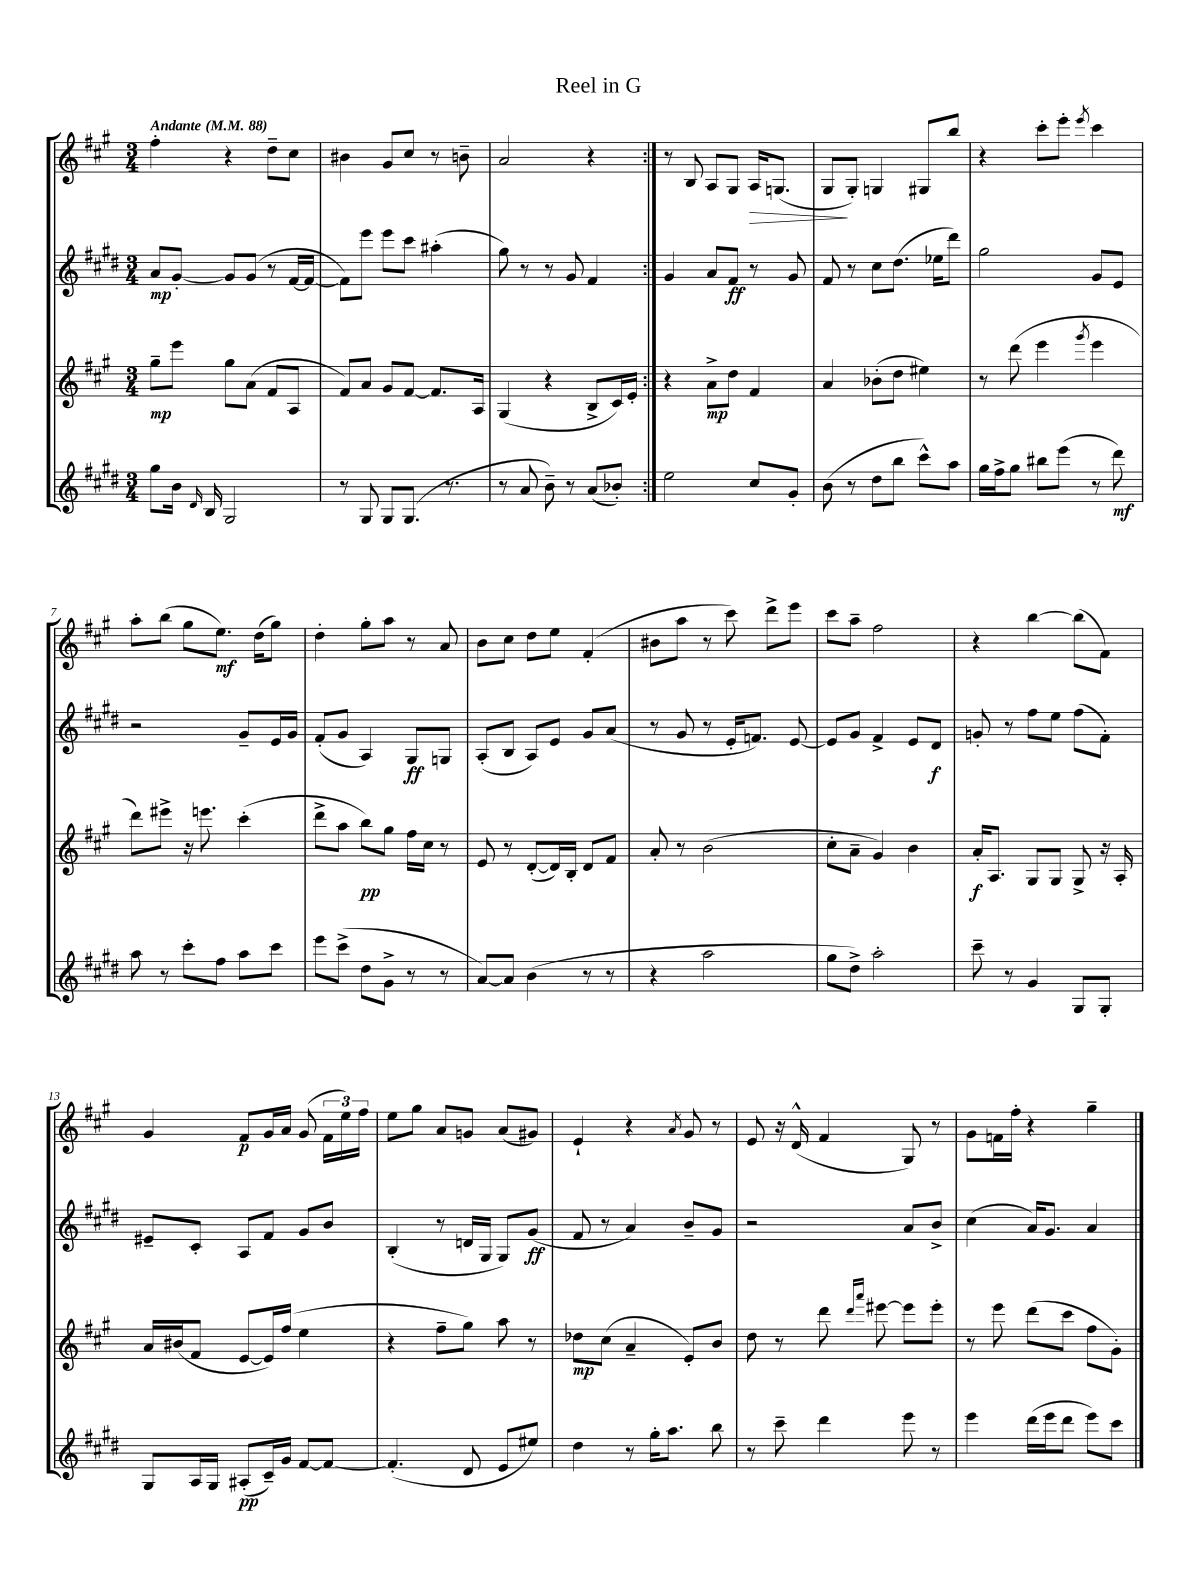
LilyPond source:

\header { title = "Reel in G" }
<<
\new StaffGroup <<
\new Staff = "s0" {
    \clef treble \key a \major \numericTimeSignature \time 3/4 \tempo "Andante" 4 = 88
    \autoBeamOff \repeat volta 2 { fis''4-. r4 d''8[-- cis''8] |
    bis'4 gis'8[ cis''8] r8 b'8-- |
    a'2 r4 | }
    r8 b8 a8[ gis8] a16[\> g8.]( |
    gis8[\! gis8]-.) g4 gis8[ b''8] |
    r4 cis'''8[-. e'''8]-. \acciaccatura { e'''8 } cis'''4 |
    a''8[-. b''8]( gis''8[ e''8.]\mf) d''16[( gis''8]) |
    d''4-. gis''8[-. a''8] r8 a'8 |
    b'8[ cis''8] d''8[ e''8] fis'4-.( |
    bis'8[ a''8] r8 cis'''8) d'''8[-> e'''8] |
    cis'''8[ a''8]-- fis''2 |
    r4 b''4~ b''8[( fis'8]) |
    gis'4 fis'8[\p gis'16 a'16] gis'8( \tuplet 3/2 { fis'16[ e''16) fis''16] } |
    e''8[ gis''8] a'8[ g'8] a'8[( gis'8]) |
    e'4-! r4 \acciaccatura { a'8 } gis'8 r8 |
    e'8 r16 d'16-^( fis'4 gis8) r8 |
    gis'8[ f'16 fis''16]-. r4 gis''4-- \bar "|." |
}
\new Staff = "s1" {
    \clef treble \key e \major \numericTimeSignature \time 3/4
    \autoBeamOff \repeat volta 2 { a'8[\mp gis'8]~-. gis'8[ gis'8]( r8 fis'16[~ fis'16]~ |
    fis'8[) e'''8] e'''8[ cis'''8] ais''4-.( |
    gis''8) r8 r8 gis'8 fis'4 | }
    gis'4 a'8[ fis'8]\ff r8 gis'8 |
    fis'8 r8 cis''8[ dis''8.]( ees''16[ dis'''8]) |
    gis''2 gis'8[ e'8] |
    r2 gis'8[-- e'16 gis'16] |
    fis'8[-.( gis'8] a4) gis8[\ff g8] |
    a8[-.( b8] a8[) e'8] gis'8[ a'8]( |
    r8 gis'8 r8 e'16[-. f'8.]) e'8~ |
    e'8[ gis'8] fis'4-> e'8[ dis'8]\f |
    g'8-. r8 fis''8[ e''8] fis''8[( fis'8]-.) |
    eis'8[-- cis'8]-. a8[ fis'8] gis'8[ b'8] |
    b4-.( r8 d'16[ gis16] gis8[) gis'8]\ff( |
    fis'8 r8 a'4) b'8[-- gis'8] |
    r2 a'8[ b'8]-> |
    cis''4( a'16[) gis'8.] a'4 \bar "|." |
}
\new Staff = "s2" {
    \clef treble \key a \major \numericTimeSignature \time 3/4
    \autoBeamOff \repeat volta 2 { gis''8[--\mp e'''8] gis''8[ a'8]( fis'8[ a8] |
    fis'8[) a'8] gis'8[ fis'8]~ fis'8.[ a16] |
    gis4( r4 b8[-> cis'16) e'16]-. | }
    r4 a'8[->\mp d''8] fis'4 |
    a'4 bes'8[-.( d''8] eis''4) |
    r8 d'''8( e'''4 \acciaccatura { gis'''8 } e'''4 |
    d'''8[) eis'''8]-> r16 e'''8. cis'''4-.( |
    d'''8[-> a''8] b''8[\pp) gis''8] fis''16[ cis''16] r8 |
    e'8 r8 d'8[~-.( d'16) b16]-. d'8[ fis'8] |
    a'8-. r8 b'2( |
    cis''8[-. a'8]-- gis'4) b'4 |
    a'16[-.\f a8.] gis8[ gis8] gis8-> r16 a16-. |
    a'16[ bis'16( fis'8] e'8[~ e'16) fis''16]( e''4 |
    r4 fis''8[-- gis''8]) a''8 r8 |
    des''8[\mp cis''8]( a'4-- e'8[-.) b'8] |
    d''8 r8 d'''8 \grace { d'''16[ a'''16] } eis'''8~ eis'''8[ eis'''8]-. |
    r8 e'''8 d'''8[( cis'''8] fis''8[ gis'8]-.) \bar "|." |
}
\new Staff = "s3" {
    \clef treble \key e \major \numericTimeSignature \time 3/4
    \autoBeamOff \repeat volta 2 { gis''8[ b'16] \grace { dis'16 } b16 gis2 |
    r8 gis8 gis8[ gis8.]( r8. |
    r8 a'8 b'8--) r8 a'8[( bes'8]-.) | }
    e''2 cis''8[ gis'8]-. |
    b'8( r8 dis''8[ b''8] cis'''8[-^) a''8] |
    gis''16[ fis''16-> gis''8] bis''8[ e'''8]( r8 dis'''8\mf) |
    a''8 r8 cis'''8[-. fis''8] a''8[ cis'''8] |
    e'''8[ cis'''8]->( dis''8[ gis'8]-> r8 r8 |
    a'8[~) a'8] b'4( r8 r8 |
    r4 a''2 |
    gis''8[ dis''8]->) a''2-. |
    cis'''8-- r8 gis'4 gis8[ gis8]-. |
    gis8[ a16 gis16] ais8[-.\pp( cis'16--) gis'16] fis'8[~ fis'8]~ |
    fis'4.-.( dis'8 e'8[ eis''8]) |
    dis''4 r8 gis''16[-. a''8.] b''8 |
    r8 cis'''8-- dis'''4 e'''8 r8 |
    e'''4 dis'''16[( e'''16 dis'''8] e'''8[) cis'''8] \bar "|." |
}
>>
>>
